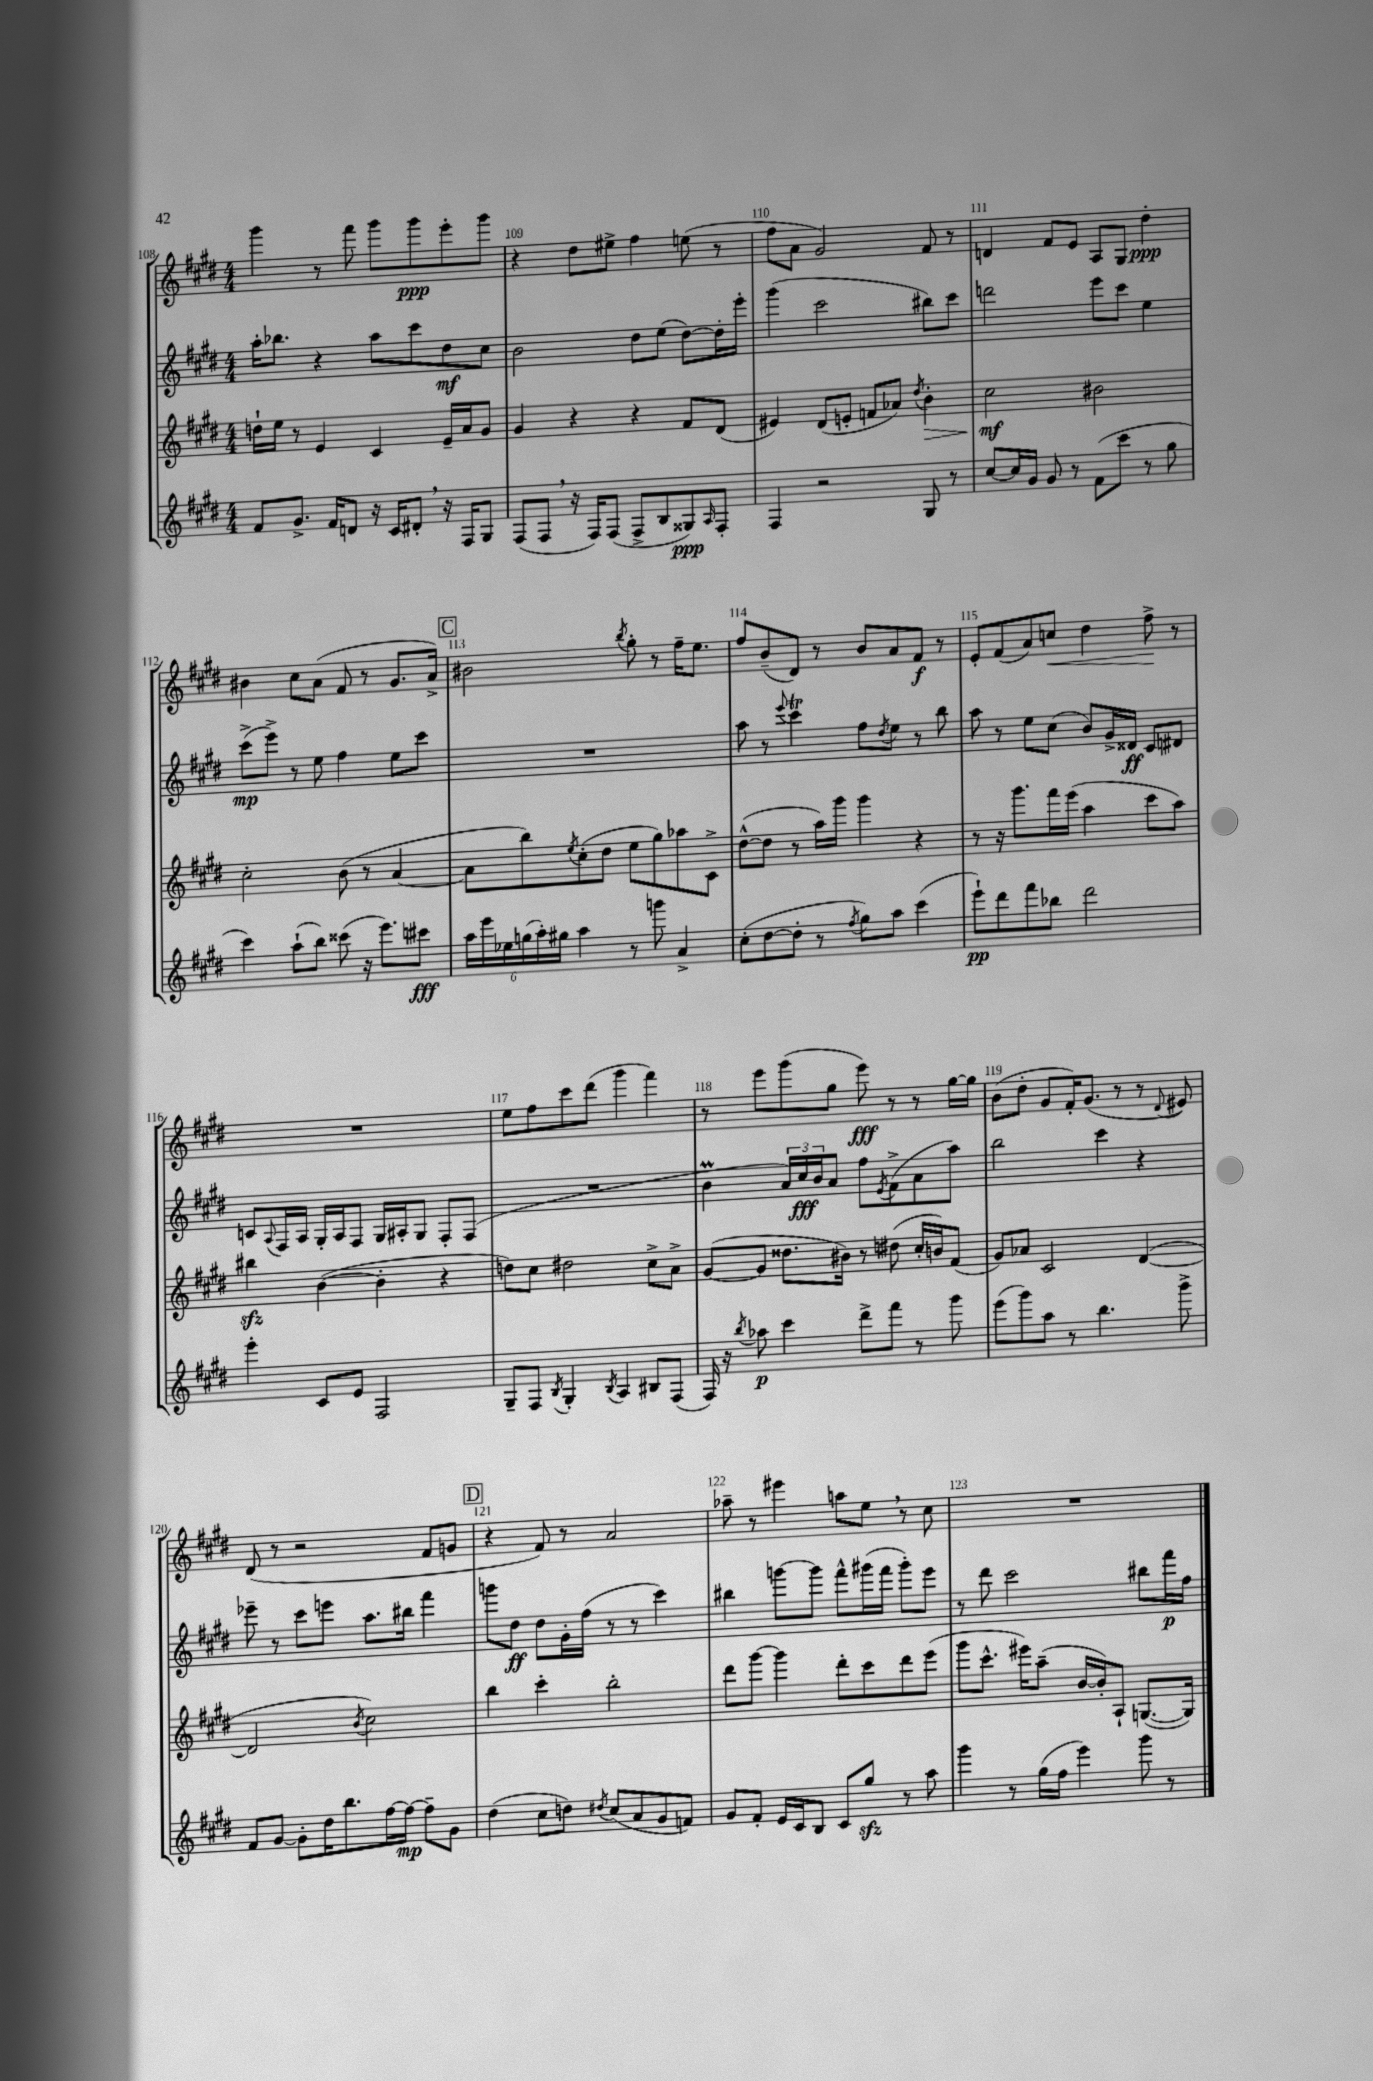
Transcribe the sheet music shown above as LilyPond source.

<<
\new StaffGroup <<
\new Staff = "s0" {
    \clef treble \key e \major \numericTimeSignature \time 4/4
    gis'''4 r8 fis'''8 gis'''8 gis'''8\ppp e'''8-. gis'''8 |
    r4 dis''8 eis''8-> fis''4 e''8( r8 |
    fis''8 a'8 gis'2) fis'8 r8 |
    d'4 fis'8 e'8 a8 gis8 dis''4-.\ppp |
    bis'4 cis''8 a'8( fis'8 r8 gis'8. a'16->) |
    \mark \markup { \box "C" } bis'2 \acciaccatura { b''8 } gis''8-. r8 fis''16-- e''8. |
    fis''8 b'8--( dis'8) r8 b'8 a'8 fis'8\f r8 |
    e'8-. fis'8( a'8) c''8\< dis''4 fis''8->\! r8 |
    R1 |
    e''8 fis''8 cis'''8 dis'''8( gis'''4 fis'''4) |
    r8 e'''8 gis'''8( gis''8 e'''8\fff) r8 r8 gis''16~ gis''16 |
    b'8( dis''8-. gis'8 fis'16-.) gis'8.( r8 r8 \appoggiatura { dis'8 } eis'8) |
    dis'8( r8 r2 fis'8 g'8 |
    \mark \markup { \box "D" } r4 fis'8) r8 a'2 |
    aes''8-- r8 eis'''4 a''8 e''8 \breathe r8 cis''8 |
    R1 \bar "|." |
}
\new Staff = "s1" {
    \clef treble \key e \major \numericTimeSignature \time 4/4
    a''16-. bes''8. r4 a''8 cis'''8 dis''8\mf cis''8 |
    b'2 dis''8 e''8( dis''8~) dis''16-. e'''16-. |
    gis'''4( cis'''2 bis''8) cis'''8 |
    d'''2 e'''8 cis'''8 e''4 |
    cis'''8->\mp( e'''8->) r8 e''8 fis''4 e''8 cis'''8 |
    \mark \markup { \box "C" } R1 |
    a''8 r8 \appoggiatura { e'''8 } cis'''4\trill fis''8 \acciaccatura { dis''8 } e''8 r8 b''8 |
    a''8 r8 e''8 cis''8( b'8) gis'16-> disis'16\ff cis'8 dis'8 |
    c'8 \appoggiatura { a8 } fis16 a16 gis16-. a16 fis8 gis16 ais16-. gis8 fis8-. fis8( |
    R1 |
    b'4\prall \tuplet 3/2 { a'16) cis''16\fff b'16 } a'8 fis''8 \acciaccatura { e'8 } fis'8->( a'8 a''8) |
    b''2 cis'''4 r4 |
    ees'''8-- r8 cis'''8 e'''8 a''8. bis''16 fis'''4 |
    \mark \markup { \box "D" } g'''8 dis''8\ff dis''8 gis'16-. fis''16( r8 r8 cis'''4) |
    bis''4 g'''8~ g'''8 fis'''8-^ gis'''16( fis'''16 gis'''8-.) e'''8 |
    r8 dis'''8 cis'''2 bis''8 fis'''16\p fis''16 \bar "|." |
}
\new Staff = "s2" {
    \clef treble \key e \major \numericTimeSignature \time 4/4
    d''16-! e''16 r8 e'4 cis'4 e'16-- a'16 gis'8 |
    gis'4 r4 r4 fis'8 dis'8( |
    eis'4) dis'8( e'8-. f'8 aes'8) \acciaccatura { dis''8 } b'4-.\> |
    cis''2\mf\! bis'2 |
    cis''2-. b'8( r8 a'4~ |
    \mark \markup { \box "C" } a'8 b''8) \acciaccatura { e''8 } cis''8-.( dis''8 e''8 gis''8) aes''8 cis'8-> |
    dis''8~-^( dis''8 r8 a''16) gis'''16 gis'''4 r4 |
    r8 r16 gis'''8. fis'''16 e'''16( a''4 cis'''8 a''8) |
    bis''4\sfz b'4~( b'4-. r4 |
    d''8) cis''8 dis''2 cis''8-> a'8-> |
    gis'8~( gis'8 disis''8. bis'16) r8 dis''8( cis''16-. b'16) fis'8( |
    gis'8) aes'8 cis'2 dis'4~( |
    dis'2 \acciaccatura { b'8 } cis''2) |
    \mark \markup { \box "D" } b''4 cis'''4-. b''2-. |
    dis'''8 gis'''8~ gis'''4 dis'''8-. cis'''8 dis'''8 e'''8( |
    gis'''8 cis'''8.-^ eis'''16) a''8--( b'16~ b'16-.) a8-! g8.~( g16) \bar "|." |
}
\new Staff = "s3" {
    \clef treble \key e \major \numericTimeSignature \time 4/4
    fis'8 gis'8.-> fis'16 d'8 r16 cis'16 dis'8-. \breathe r16 fis16 gis8 |
    fis8( fis8 \breathe r16 fis16) fis8( fis8-> b8 gisis8\ppp) \grace { a16 } fis8-. |
    fis4 r2 gis8 r8 |
    cis''8~ cis''16 gis'16 gis'8 r8 fis'8( cis'''8 r8 gis''8 |
    cis'''4) a''8-!( b''8) cisis'''8( r16 e'''8.) cis'''8\fff |
    \mark \markup { \box "C" } \tuplet 6/4 { a''16 e'''16 ees''16 g''16( a''16-.) gis''16 } a''4 r8 g'''8 a'4-> |
    cis''8-.( dis''8~ dis''8-. r8 \acciaccatura { fis''8 } gis''8) a''8 cis'''4( |
    e'''8-!\pp) dis'''8 fis'''8 bes''8 dis'''2 |
    e'''4-. cis'8 e'8 fis2 |
    gis8-- fis8 \acciaccatura { b8 } gis4-. \acciaccatura { b8 } a4 bis8 fis8( |
    fis16) r16 \acciaccatura { b''8 } aes''8\p cis'''4 dis'''8-> fis'''8 r8 gis'''8 |
    e'''8( gis'''8) a''8 r8 b''4. gis'''8-> |
    fis'8 gis'8~ gis'8-. dis''16 b''8. fis''16~ fis''16~\mp fis''8-- gis'8 |
    \mark \markup { \box "D" } dis''4( cis''8 d''8) \acciaccatura { dis''8 } cis''8( a'8 gis'8 f'8) |
    gis'8 fis'8-. e'16 cis'16 b8 cis'8 gis''8\sfz r8 a''8 |
    gis'''4 r8 gis''16( fis''16 e'''4) gis'''8 r8 \bar "|." |
}
>>
>>
\layout { \context { \Score currentBarNumber = #108 \override BarNumber.break-visibility = ##(#f #t #t) barNumberVisibility = #all-bar-numbers-visible } }
